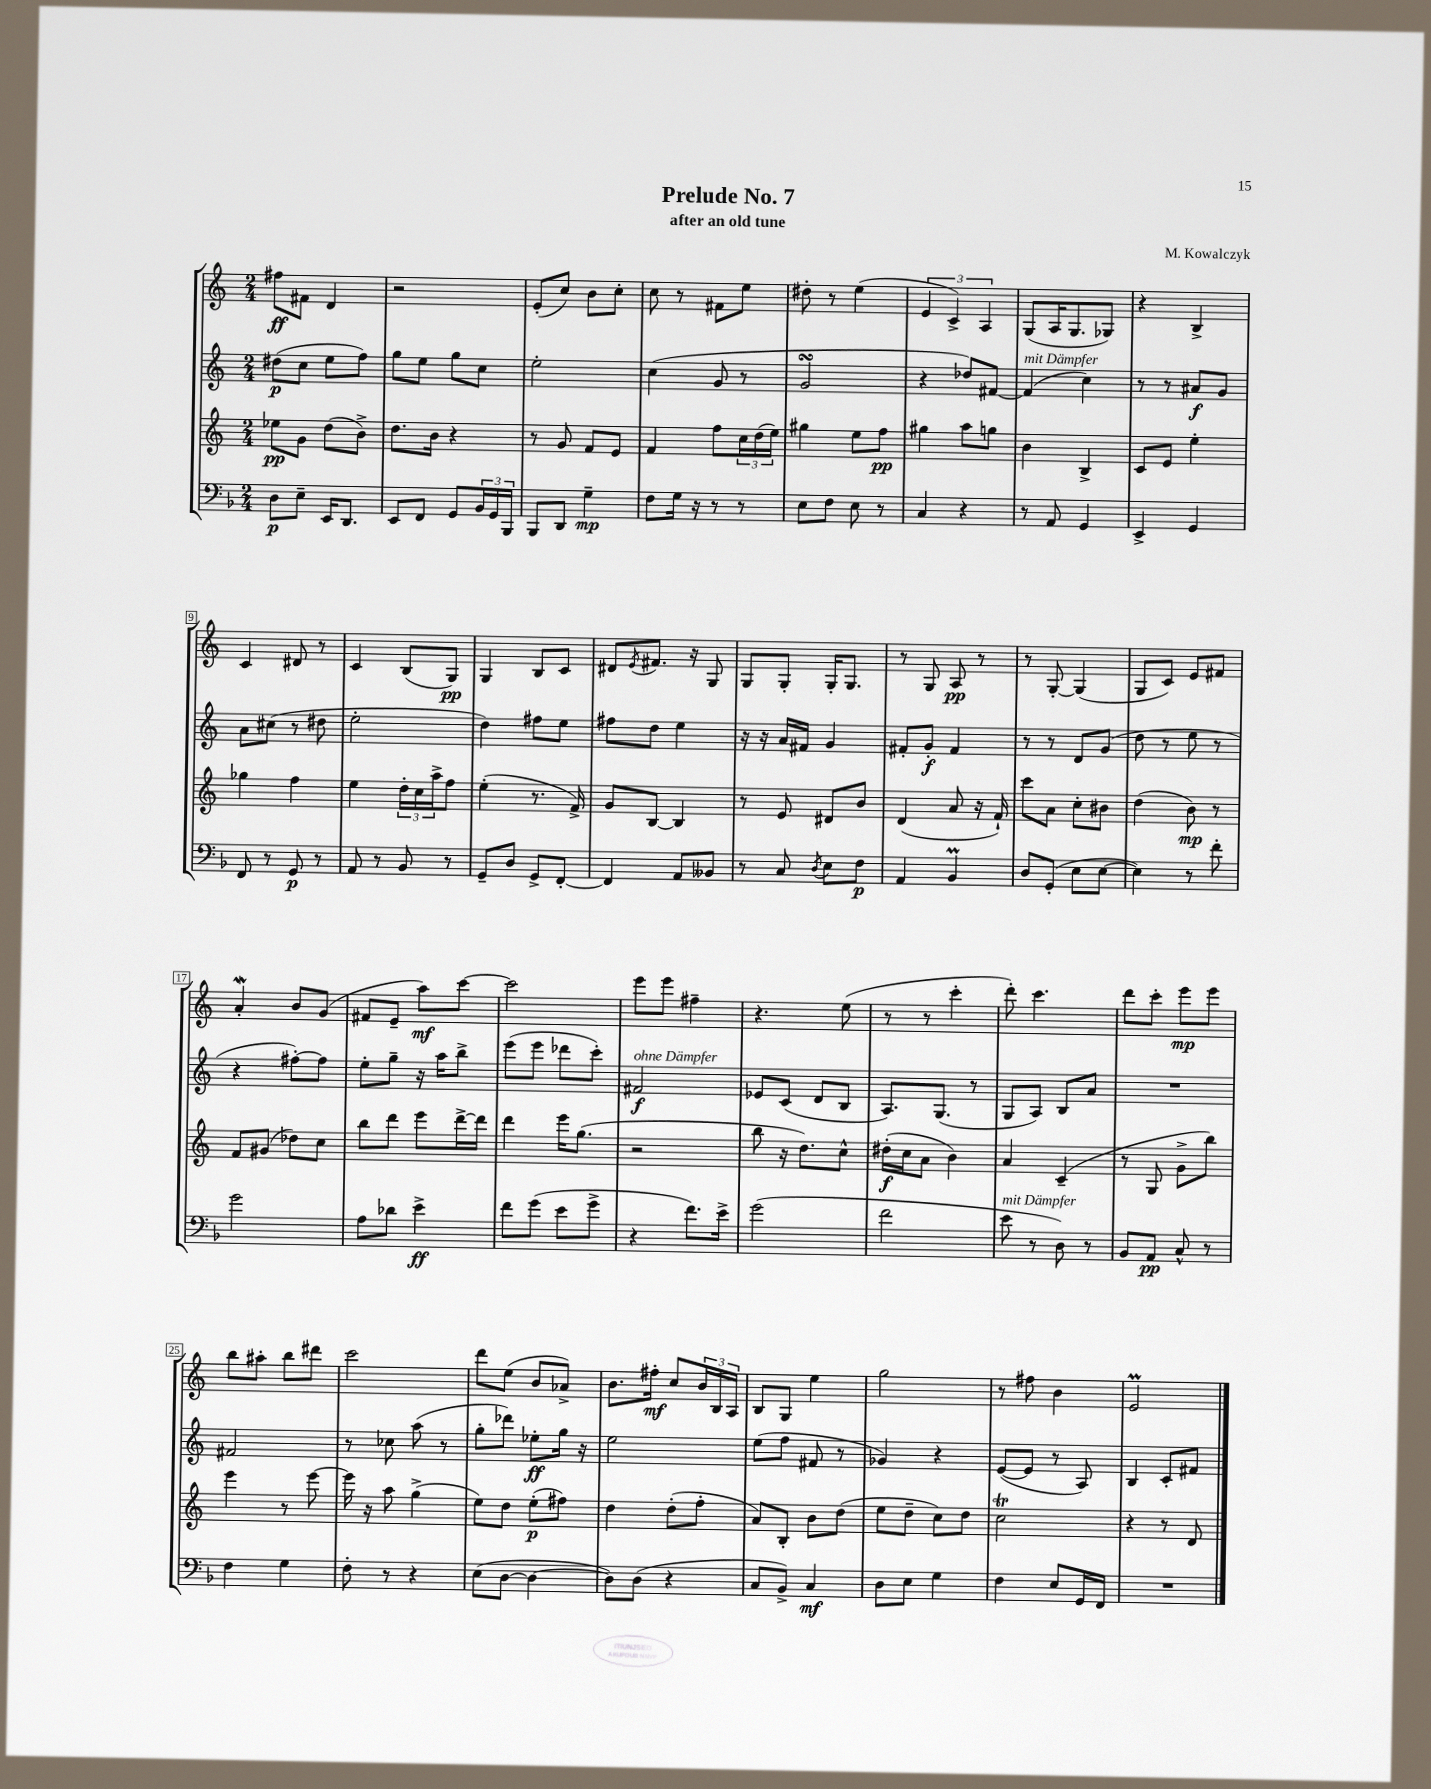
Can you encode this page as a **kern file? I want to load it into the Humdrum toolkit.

**kern	**dynam	**kern	**dynam	**kern	**dynam	**kern	**dynam
*part4	*part4	*part3	*part3	*part2	*part2	*part1	*part1
*staff4	*staff4	*staff3	*staff3	*staff2	*staff2	*staff1	*staff1
*clefF4	*	*clefG2	*	*clefG2	*	*clefG2	*
*k[b-]	*	*k[]	*	*k[]	*	*k[]	*
*M2/4	*	*M2/4	*	*M2/4	*	*M2/4	*
=1	=1	=1	=1	=1	=1	=1	=1
8D\L	p	8ee-X\L	pp	(8dd#X\L	p	8ff#X\L	ff
8E~\J	.	8g\J	.	8cc\J	.	8f#X\J	.
16EE/KL	.	(8dd\L	.	8ee\L	.	4d/	.
8.DD/J	.	.	.	.	.	.	.
.	.	8b^\J)	.	8ff\J)	.	.	.
=2	=2	=2	=2	=2	=2	=2	=2
8EE/L	.	8.dd\L	.	8gg\L	.	2r	.
8FF/J	.	.	.	8ee\J	.	.	.
.	.	16b\Jk	.	.	.	.	.
8GG/L	.	4r	.	8gg\L	.	.	.
24BB-/L	.	.	.	8cc\J	.	.	.
24GG/	.	.	.	.	.	.	.
24BBB-/JJ	.	.	.	.	.	.	.
=3	=3	=3	=3	=3	=3	=3	=3
8BBB-/L	.	8r	.	2ee'\	.	(8e'/L	.
8DD/J	.	8g/	.	.	.	8cc/J)	.
4G~\	mp	8f/L	.	.	.	8b\L	.
.	.	8e/J	.	.	.	8cc'\J	.
=4	=4	=4	=4	=4	=4	=4	=4
8F\L	.	4f/	.	(4cc\	.	8cc\	.
16G\Jk	.	.	.	.	.	8r	.
16r	.	.	.	.	.	.	.
8r	.	8ff\L	.	8g/	.	8f#X\L	.
8r	.	24cc\L	.	8r	.	8ee\J	.
.	.	(24dd\	.	.	.	.	.
.	.	24ee\JJ)	.	.	.	.	.
=5	=5	=5	=5	=5	=5	=5	=5
8E\L	.	4gg#X\	.	2gsSSS/	.	8dd#X'\	.
8F\J	.	.	.	.	.	8r	.
8E\	.	8ee\L	.	.	.	(4ee\	.
8r	.	8ff\J	pp	.	.	.	.
=6	=6	=6	=6	=6	=6	=6	=6
4C/	.	4gg#X\	.	4r	.	6e/	.
.	.	.	.	.	.	6c^/)	.
4r	.	8aa\L	.	8dd-X/L)	.	.	.
.	.	.	.	.	.	6A/	.
.	.	8ggn\J	.	[8f#X/J	.	.	.
=7	=7	=7	=7	=7	=7	=7	=7
!	!	!	!	!LO:TX:a:i:t=mit Dämpfer	!	!	!
8r	.	4b\	.	(4f#/]	.	(8G/L	.
8AA/	.	.	.	.	.	16A/K	.
.	.	.	.	.	.	8.G/	.
4GG/	.	4B^/	.	4cc\)	.	.	.
.	.	.	.	.	.	8G-X/J)	.
=8	=8	=8	=8	=8	=8	=8	=8
4EE^/	.	8c/L	.	8r	.	4r	.
.	.	8e/J	.	8r	.	.	.
4GG/	.	4ee'\	.	8a#X/L	f	4B^/	.
.	.	.	.	8g/J	.	.	.
!!LO:LB:g=z
=9	=9	=9	=9	=9	=9	=9	=9
8FF/	.	4gg-X\	.	8a\L	.	4c/	.
8r	.	.	.	(8cc#X\J	.	.	.
8GG/	p	4ff\	.	8r	.	8d#X/	.
8r	.	.	.	8dd#X\	.	8r	.
=10	=10	=10	=10	=10	=10	=10	=10
8AA/	.	4ee\	.	2ee'\	.	4c/	.
8r	.	.	.	.	.	.	.
8BB-/	.	24dd'\LL	.	.	.	(8B/L	.
.	.	24cc\	.	.	.	.	.
.	.	24aa^\J	.	.	.	.	.
8r	.	8ff\J	.	.	.	8G/J)	pp
=11	=11	=11	=11	=11	=11	=11	=11
8GG~/L	.	(4ee'\	.	4dd\)	.	4G/	.
8D/J	.	.	.	.	.	.	.
8GG^/L	.	8.r	.	8ff#X\L	.	8B/L	.
[8FF'/J	.	.	.	8ee\J	.	8c/J	.
.	.	16f^/)	.	.	.	.	.
=12	=12	=12	=12	=12	=12	=12	=12
4FF/]	.	8g/L	.	8ff#X\L	.	8d#X/L	.
.	.	.	.	.	.	8qe/	.
.	.	[8B/J	.	8dd\J	.	8.f#X/J	.
8AA/L	.	4B/]	.	4ee\	.	.	.
.	.	.	.	.	.	16r	.
8BB--X/J	.	.	.	.	.	8G/	.
=13	=13	=13	=13	=13	=13	=13	=13
8r	.	8r	.	16r	.	8G/L	.
.	.	.	.	16r	.	.	.
8C/	.	8e/	.	16a/LL	.	8G'/J	.
.	.	.	.	16f#X/JJ	.	.	.
8qD/	.	.	.	.	.	.	.
8E\L	.	8d#X/L	.	4g/	.	16G'/KL	.
.	.	.	.	.	.	8.G/J	.
8F\J	p	8b/J	.	.	.	.	.
=14	=14	=14	=14	=14	=14	=14	=14
4AA/	.	(4d/	.	8f#X'/L	.	8r	.
.	.	.	.	8g'/J	f	8G/	.
4BB-M/	.	8a/	.	4f#/	.	8A/	pp
.	.	16r	.	.	.	8r	.
.	.	16f`/)	.	.	.	.	.
=15	=15	=15	=15	=15	=15	=15	=15
8D/L	.	8ccc\L	.	8r	.	8r	.
(8GG'/J	.	8a\J	.	8r	.	[8G'/	.
8E\L	.	8cc'\L	.	8d/L	.	(4G/]	.
[8E\J	.	8b#X\J	.	(8g/J	.	.	.
=16	=16	=16	=16	=16	=16	=16	=16
4E\])	.	(4dd\	.	8dd\	.	8G/L	.
.	.	.	.	8r	.	8c/J)	.
8r	.	8b\)	mp	8ee\	.	8e/L	.
8f'\	.	8r	.	8r	.	8f#X/J	.
!!LO:LB:g=z
=17	=17	=17	=17	=17	=17	=17	=17
2g\	.	8f/L	.	4r	.	4aW'/	.
.	.	(8g#X/J	.	.	.	.	.
.	.	8dd-X\L)	.	[8ff#X'\L)	.	8b/L	.
.	.	8cc\J	.	8ff#\J]	.	(8g/J	.
=18	=18	=18	=18	=18	=18	=18	=18
8A\L	.	8bb\L	.	8ee'\L	.	8f#X/L	.
8d-X\J	.	8ddd\J	.	8gg~\J	.	8e~/J	.
4e^\	ff	8eee\L	.	16r	.	8aa\L)	mf
.	.	.	.	16aa\KL	.	.	.
.	.	[16ddd^\L	.	8bb^\J	.	[8ccc\J	.
.	.	16ddd\JJ]	.	.	.	.	.
=19	=19	=19	=19	=19	=19	=19	=19
8f\L	.	4ddd\	.	(8eee\L	.	2ccc\]	.
(8g\J	.	.	.	8eee\J	.	.	.
8e\L	.	16eee\KL	.	8ddd-X\L	.	.	.
.	.	(8.gg\J	.	.	.	.	.
8g^\J	.	.	.	8ccc'\J)	.	.	.
=20	=20	=20	=20	=20	=20	=20	=20
!	!	!	!	!LO:TX:a:i:t=ohne Dämpfer	!	!	!
4r	.	2r	.	2f#X/	f	8eee\L	.
.	.	.	.	.	.	8eee\J	.
8.f\L)	.	.	.	.	.	4ff#X~\	.
16e^\Jk	.	.	.	.	.	.	.
=21	=21	=21	=21	=21	=21	=21	=21
(2g\	.	8bb\	.	8e-X/L	.	4.r	.
.	.	16r	.	(8c/J	.	.	.
.	.	8.dd\L)	.	.	.	.	.
.	.	.	.	8d/L	.	.	.
.	.	8cc^^\J	.	8B/J	.	(8ee\	.
=22	=22	=22	=22	=22	=22	=22	=22
2f\	.	(16dd#X'\LL	f	8.A/L)	.	8r	.
.	.	16cc\J	.	.	.	.	.
.	.	8a\J	.	.	.	8r	.
.	.	.	.	(8.G/J	.	.	.
.	.	4b\)	.	.	.	4ccc'\	.
.	.	.	.	8r	.	.	.
=23	=23	=23	=23	=23	=23	=23	=23
!LO:TX:a:i:t=mit Dämpfer	!	!	!	!	!	!	!
8e\	.	4a/	.	8G/L	.	8ddd'\)	.
8r	.	.	.	8A/J)	.	4.ccc\	.
8D\)	.	(4c~/	.	8B/L	.	.	.
8r	.	.	.	8a/J	.	.	.
=24	=24	=24	=24	=24	=24	=24	=24
8BB-/L	.	8r	.	2r	.	8ddd\L	.
8AA/J	pp	8G/	.	.	.	8ccc'\J	.
8C^^/	.	8g^\L	.	.	.	8eee\L	mp
8r	.	8bb\J)	.	.	.	8eee\J	.
!!LO:LB:g=z
=25	=25	=25	=25	=25	=25	=25	=25
4F\	.	4eee\	.	2f#X/	.	8bb\L	.
.	.	.	.	.	.	8aa#X'\J	.
4G\	.	8r	.	.	.	8bb\L	.
.	.	[8eee\	.	.	.	8ddd#X\J	.
=26	=26	=26	=26	=26	=26	=26	=26
8F'\	.	16eee\]	.	8r	.	2ccc\	.
.	.	16r	.	.	.	.	.
8r	.	8aa\	.	8cc-X\	.	.	.
4r	.	(4gg^\	.	(8aa\	.	.	.
.	.	.	.	8r	.	.	.
=27	=27	=27	=27	=27	=27	=27	=27
(8E\L	.	8ee\L)	.	8gg'\L	.	8ddd\L	.
[8D\J	.	8dd\J	.	8ddd-X\J)	.	(8ee\J	.
4D\_	.	(8ee'\L	p	8ee-X'\L	ff	8b/L	.
.	.	8ff#X\J)	.	16gg\Jk	.	8a-X^/J)	.
.	.	.	.	16r	.	.	.
=28	=28	=28	=28	=28	=28	=28	=28
8D\L])	.	4dd\	.	2ee\	.	8.b\L	.
(8D\J	.	.	.	.	.	.	.
.	.	.	.	.	.	16ff#X'\Jk	mf
4r	.	(8dd'\L	.	.	.	8cc/L	.
.	.	8ff'\J	.	.	.	24b/L	.
.	.	.	.	.	.	24B/	.
.	.	.	.	.	.	24A/JJ	.
=29	=29	=29	=29	=29	=29	=29	=29
8C/L	.	8a/L)	.	(8ee\L	.	8B/L	.
8BB-^/J)	.	8B'/J	.	8ff\J	.	8G/J	.
4C/	mf	8b\L	.	8f#X/	.	4ee\	.
.	.	(8dd\J	.	8r	.	.	.
=30	=30	=30	=30	=30	=30	=30	=30
8D\L	.	8ee\L	.	4g-X/)	.	2gg\	.
8E\J	.	8dd~\J	.	.	.	.	.
4G\	.	8cc\L)	.	4r	.	.	.
.	.	8dd\J	.	.	.	.	.
=31	=31	=31	=31	=31	=31	=31	=31
4F\	.	2ccT\	.	([8e/L	.	8r	.
.	.	.	.	8e/J]	.	8ff#X\	.
8E/L	.	.	.	8r	.	4b\	.
16GG/L	.	.	.	8A/)	.	.	.
16FF/JJ	.	.	.	.	.	.	.
=32	=32	=32	=32	=32	=32	=32	=32
2r	.	4r	.	4B/	.	2em/	.
.	.	8r	.	8c'/L	.	.	.
.	.	8d/	.	8f#X/J	.	.	.
==	==	==	==	==	==	==	==
*-	*-	*-	*-	*-	*-	*-	*-
